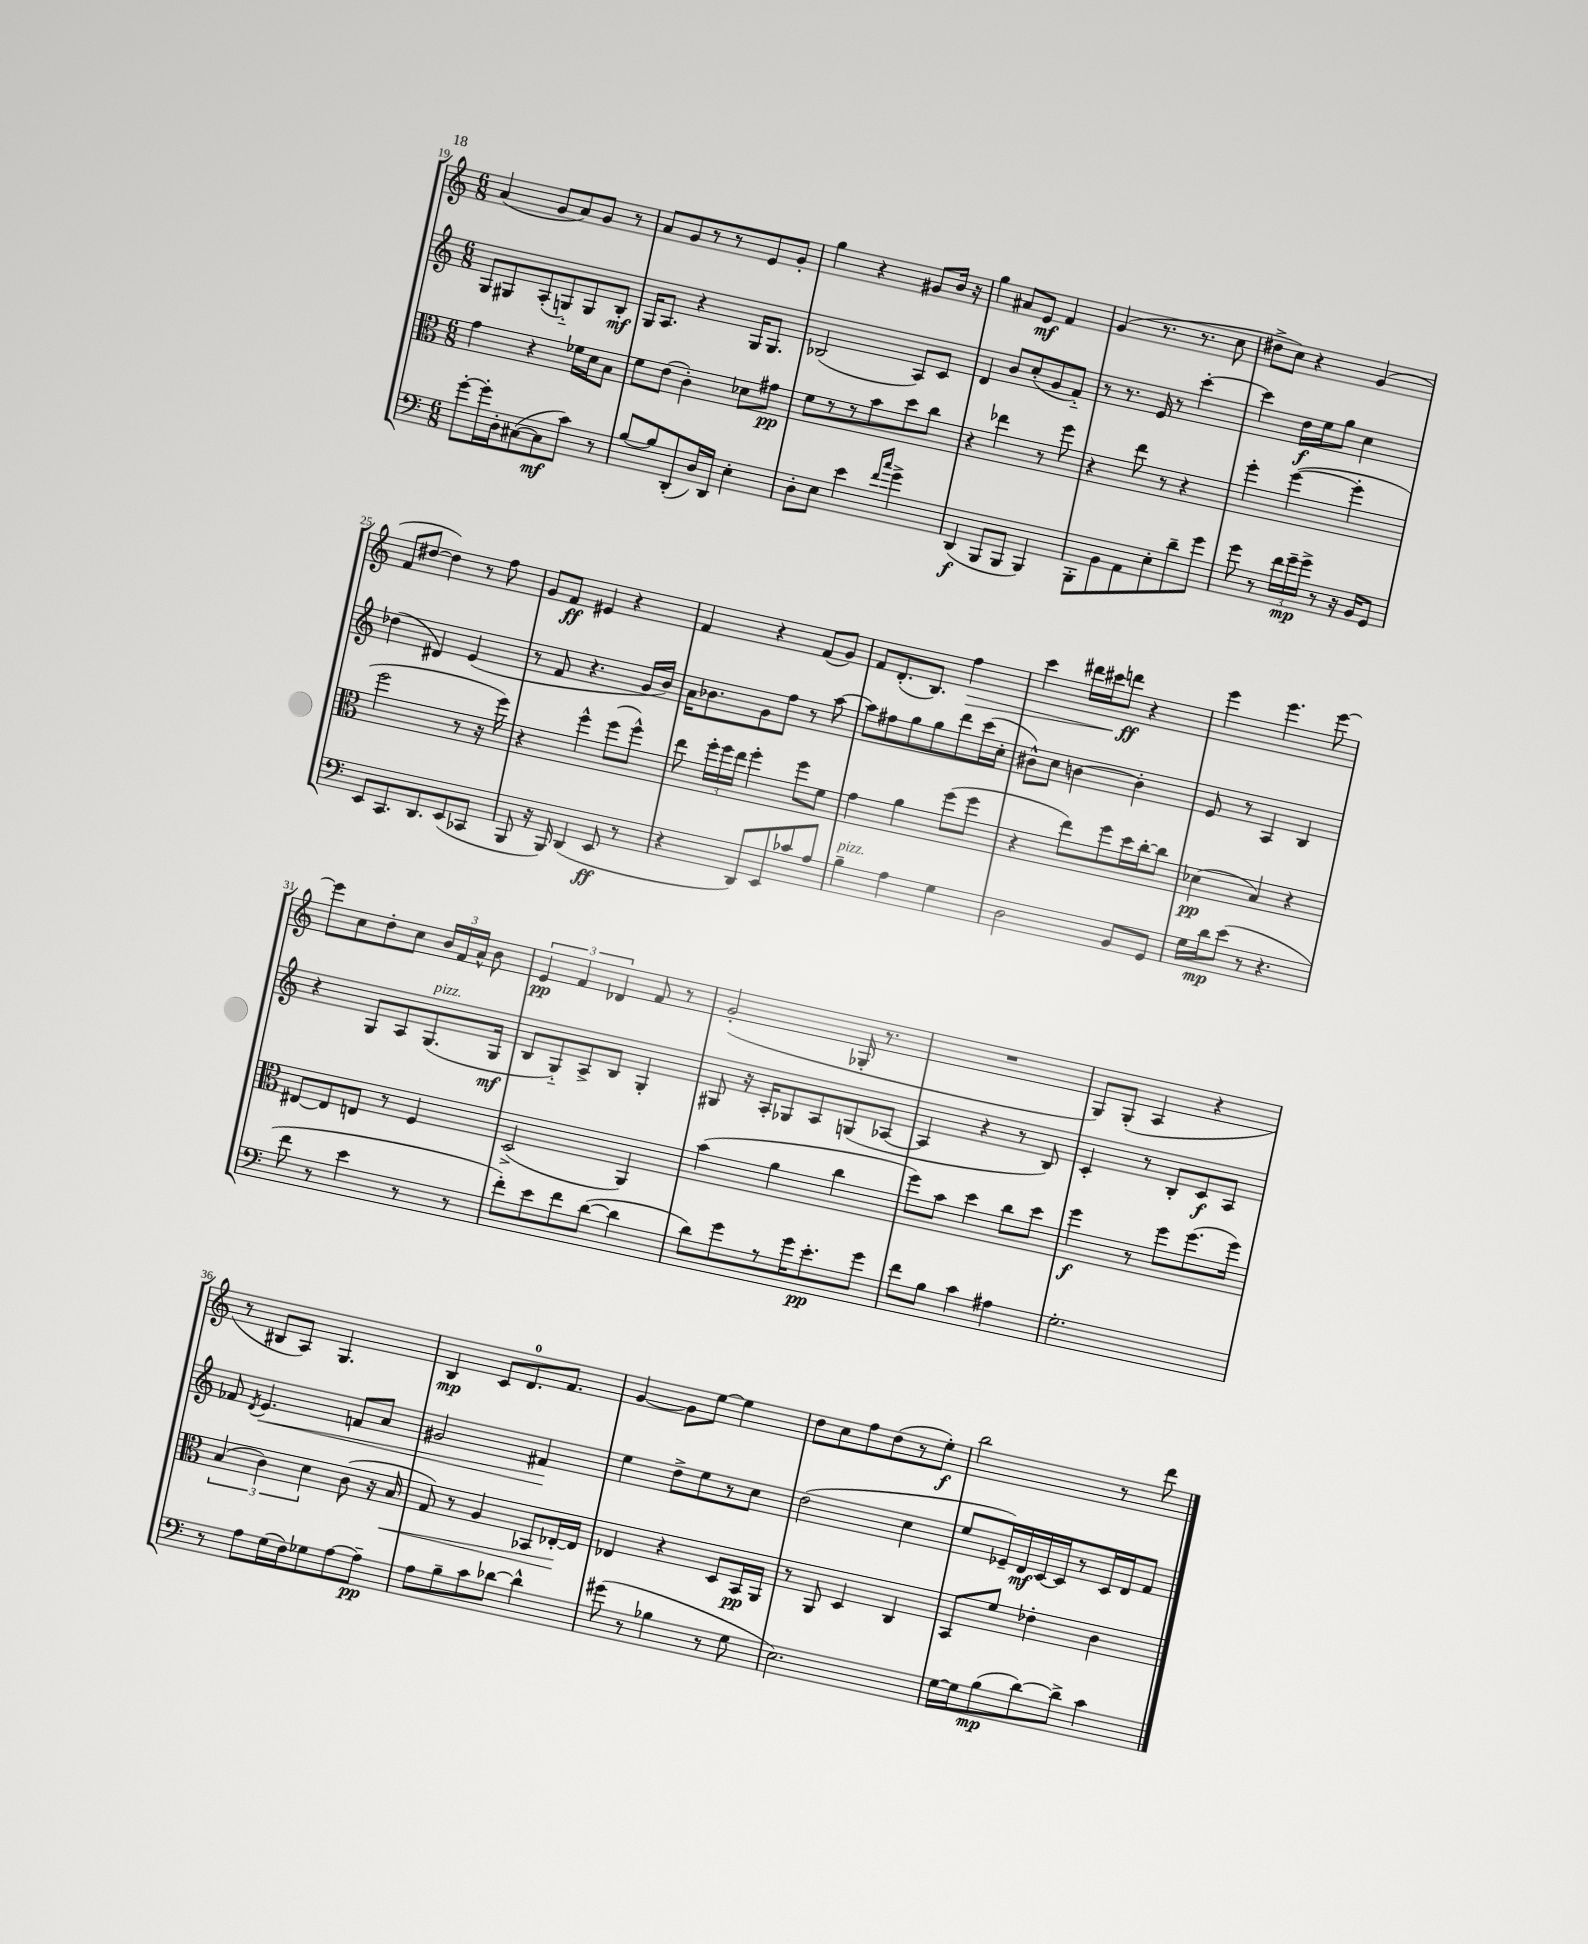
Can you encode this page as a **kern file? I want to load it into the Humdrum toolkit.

**kern	**kern	**kern	**kern
*staff4	*staff3	*staff2	*staff1
*clefF4	*clefC3	*clefG2	*clefG2
*k[]	*k[]	*k[]	*k[]
*M6/8	*M6/8	*M6/8	*M6/8
[8g'	4g	8G	(4a
16g']	.	8G#	.
16D'	.	.	.
([8C#	4r	(8A'	8g
8C#]	.	8G'~)	8a)
8c)	16f-	8G	8g
.	16d	.	.
8r	8B	8B'	8r
=	=	=	=
[8B	8f	16G	8a
.	.	8.A	.
8B]	(8e	.	8g
(8DD'	4c')	4r	8r
16D)	.	.	8r
16DD	.	.	.
4E'	8d-	16G	8e
.	.	8.G	.
.	8g#	.	8g'
=	=	=	=
8D'	8f	(2B-	4gg
8E	8r	.	.
4e	8r	.	4r
.	8b	.	.
16qqf	.	.	.
16qqcc	.	.	.
4g^	8dd	8A)	8g#
.	8cc	8c	16b
.	.	.	16r
=	=	=	=
(4DD	4r	4d	4gg
8BBB	4ee-	8b	8a#
8BBB	.	(8cc'	8e
4BBB)	8r	8g	4f
.	8ff	8f'~)	.
=	=	=	=
8BBB'	4r	8r	(4g
8BB	.	8.r	.
8AA	8ee	.	8.r
.	.	16e	.
8E'	8r	8r	.
.	.	.	8.r
8d~	4r	[4ccc'	.
8g	.	.	8cc
=	=	=	=
8g	4ff'	4ccc]	8dd#^
8r	.	.	8cc)
24f	([4ff	16dd	4r
24g~	.	.	.
.	.	16ee	.
24g^	.	.	.
8r	.	8gg	.
16r	4ff']	4cc	(4g
16BB	.	.	.
8GG	.	.	.
=	=	=	=
8EE	2ff	(4dd-	8f
8.CC	.	.	[8dd#
.	.	4d#)	4dd#])
8.DD	.	.	.
(8EE	8r	(4e	8r
8CC-	16r	.	8ff
.	16ff)	.	.
=	=	=	=
8BBB	4r	8r	8g
16r	.	8f	8f
16BBB)	.	.	.
(4DD	4ff^^	4.r	4e#
8EE	(8ff	.	4r
8r	8ff^^)	16g	.
.	.	16b)	.
=	=	=	=
4r	8ee	16a	4f
.	.	8.b-	.
.	24ff'	.	.
.	24ff	.	.
.	24ee	.	.
8DD)	4ff'	8g	4r
8EE	.	8ff	.
8c-	8ff	8r	(8f
8A	8f	[8aa	8g)
=	=	=	=
4B~	4g	8aa]	8f
.	.	8ff#	(8.d'
4A	4a	8gg	.
.	.	.	8.B)
.	.	8gg	.
4G	(8ff	8ddd	4ff
.	8ff	(16ccc	.
.	.	16cc'	.
=	=	=	=
2D	4r	8b#^^)	4ccc
.	.	8cc	.
.	8ee)	[4b	16ddd#
.	.	.	16ccc#
.	8ff	.	8ddd
8BB	16dd	4b']	4r
.	[16cc'	.	.
8GG	8cc]	.	.
=	=	=	=
16G	(4d-	8e	4eee
16d	.	.	.
(8e	.	8r	.
8r	4B)	4A	4.eee
4.r	.	.	.
.	4r	4B	.
.	.	.	[8eee
=	=	=	=
8f	[8E#	4r	8eee]
8r	8E#]	.	8cc
4e	8E	8G	8dd'
.	8r	8A	8cc
8r	4F	(8.G	24b
.	.	.	24f
.	.	.	24a^^
8r	.	.	8b
.	.	16G	.
=	=	=	=
8f')	(2D^	8B	6e
8e	.	8G'~)	.
.	.	.	6f
8f	.	8A^	.
.	.	.	6d-
([8d	.	8B	.
4d]	4AA)	4G'	8f
.	.	.	8r
=	=	=	=
8d)	(4b	8G#	(2g'
8g	.	16r	.
.	.	16A'	.
8r	4a	8G-	.
16g	.	8A	.
8.e'	.	.	.
.	4cc	(8G	16G-'
.	.	.	8.r
8g	.	[8A-	.
=	=	=	=
8f	8ff)	4A-]	2.r
8B	8b	.	.
4c	4dd	4r	.
4A#	8cc	8r	.
.	8dd	8B)	.
=	=	=	=
2.G'	4ff	4c'	8G)
.	.	.	(8G'
.	8r	8r	4A
.	8ff	8B'	.
.	(8.ff	8c	4r
.	.	8A	.
.	16ff)	.	.
=	=	=	=
8r	(6B	8f-	8r
.	.	8qd	.
8A	.	4.e	8B#
.	6c)	.	.
(16G	.	.	8A)
16F)	.	.	.
.	6d	.	.
8G-	.	.	4.G
[8A	(8c	8f	.
8A~]	16r	8a	.
.	16B	.	.
=	=	=	=
8A	8G)	2g#	4B
8B~	8r	.	.
8c	4A	.	8c
[8d-	.	.	8.d
4d-^^]	8BB-	4f#	.
.	.	.	8.f
.	[16E-'	.	.
.	16E-]	.	.
=	=	=	=
(8g#	4E-	4ee	[4g
8r	.	.	.
4B-	4r	8dd^	8g]
.	.	8ee	[8ee
8r	8D	8r	4ee]
8G	16BB	8cc	.
.	16AA	.	.
=	=	=	=
2.E)	8r	(2dd	8dd
.	8AA	.	8cc
.	4D	.	8ff
.	.	.	(8dd
.	4C	4cc	8r
.	.	.	8ee')
=	=	=	=
[16G	8BB	8ee	2bb
16G]	.	.	.
(8B	8f	16e-~)	.
.	.	16d	.
[8d)	4e-'	[16c	.
.	.	16c]	.
8d^]	.	8r	.
4c	4c	16c	8r
.	.	16d	.
.	.	8f	8ddd
==	==	==	==
*-	*-	*-	*-
